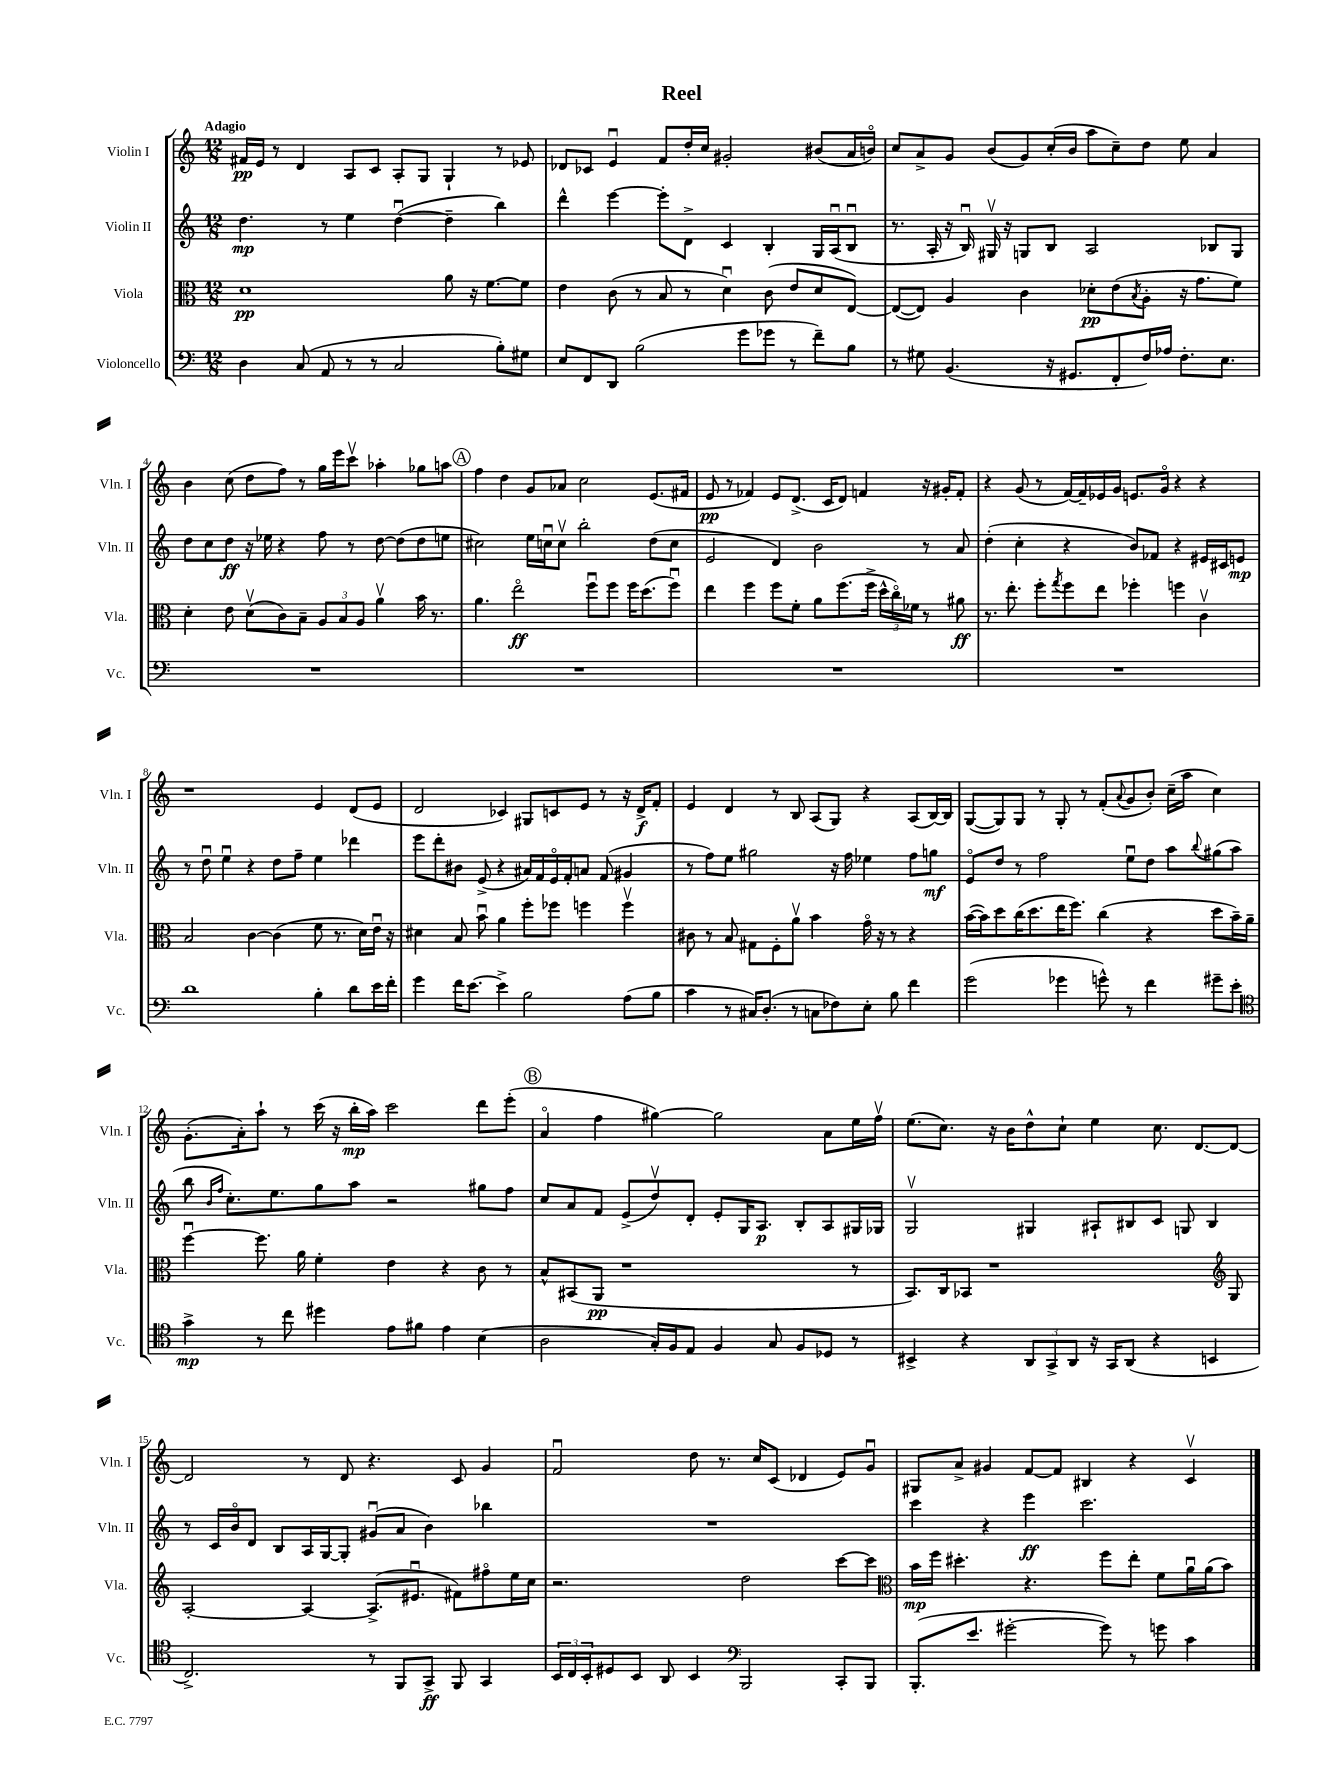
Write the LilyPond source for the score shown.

\header { title = "Reel" }
<<
\new StaffGroup <<
\new Staff = "s0" \with { instrumentName = "Violin I" shortInstrumentName = "Vln. I" } {
    \clef treble \key c \major \numericTimeSignature \time 12/8 \tempo "Adagio"
    fis'16\pp e'16 r8 d'4 a8 c'8 a8-. g8 g4-! r8 ees'8 |
    des'8 ces'8 e'4\downbow f'8 d''16-. c''16 gis'2-. bis'8( a'16 b'16\flageolet) |
    c''8 a'8-> g'8 b'8( g'8) c''16-.( b'16 a''8 c''8--) d''8 e''8 a'4 |
    b'4 c''8( d''8 f''8) r8 g''16 e'''16 c'''8\upbow aes''4-. ges''8 a''8 |
    \mark \markup { \circle "A" } f''4 d''4 g'8 aes'8 c''2 e'8.( fis'16 |
    e'8\pp r8 fes'4) e'8 d'8.->( c'16 d'8) f'4 r16 gis'16-. f'8-. |
    r4 g'8( r8 f'16~) f'16-- ees'16 g'16 e'8. g'16\flageolet r4 r4 |
    r1 e'4 d'8( e'8 |
    d'2 ces'4) gis8 c'8 e'8 r8 r16 d'16->\f f'8-. |
    e'4 d'4 r8 b8 a8( g8) r4 a8( b16~) b16 |
    g8~( g8) g8 r8 g8-. r8 f'8-.( \appoggiatura { a'8 } g'8 b'8-.) c''16--( a''16 c''4) |
    g'8.-.( a'16-.) a''8-! r8 c'''16( r16 b''16-.\mp a''16) c'''2 d'''8 e'''8-.( |
    \mark \markup { \circle "B" } a'4\flageolet f''4 gis''4~) gis''2 a'8 e''16 f''16\upbow |
    e''8.( c''8.) r16 b'16 d''8-^ c''8-! e''4 c''8. d'8.~ d'8~ |
    d'2 r8 d'8 r4. c'8 g'4 |
    f'2\downbow d''8 r8. c''16 c'8( des'4 e'8) g'8\downbow |
    gis8 a'8-> gis'4 f'8~ f'8 bis4 r4 c'4\upbow \bar "|." |
}
\new Staff = "s1" \with { instrumentName = "Violin II" shortInstrumentName = "Vln. II" } {
    \clef treble \key c \major \numericTimeSignature \time 12/8
    d''4.\mp r8 e''4 d''4~\downbow( d''4-- b''4) |
    d'''4-^ e'''4~ e'''8-. d'8-> c'4 b4-. g16 a16\downbow( b8\downbow |
    r8. a16-. r16 b16\downbow) gis16\upbow r16 g8 b8 a2 bes8 g8 |
    d''8 c''8 d''8\ff r16 ees''16 r4 f''8 r8 d''8~ d''8( d''8 e''8 |
    \mark \markup { \circle "A" } cis''2) e''16 c''16\downbow c''8\upbow b''2-. d''8( c''8 |
    e'2 d'4) b'2 r8 a'8 |
    d''4-.( c''4-. r4 b'8) fes'8 r4 eis'16 cis'16 e'8\mp |
    r8 d''8\downbow e''4\downbow r4 d''8 f''8-- e''4 des'''4 |
    e'''8 d'''8-. bis'8 e'8->( r4 ais'16) f'16 e'16\flageolet f'16-. a'8 f'8( gis'4 |
    r8 f''8) e''8 gis''2 r16 f''16 ees''4 f''8 g''8\mf |
    e'8\flageolet d''8 r8 f''2 e''8\downbow d''8 a''8 \appoggiatura { b''8 } gis''8( a''8 |
    b''8 \grace { b'16 f''16 } c''8.-.) e''8. g''8 a''8 r2 gis''8 f''8 |
    \mark \markup { \circle "B" } c''8 a'8 f'8 e'8->( d''8\upbow) d'8-. e'8-. g16 a8.\p b8-. a8 gis16 ges16 |
    g2\upbow gis4 ais8-! bis8 c'8 g8 bis4 |
    r8 c'16 b'16\flageolet d'8 b8 a16 g16~ g8-. gis'8\downbow( a'8 b'4) bes''4 |
    R1. |
    c'''4 r4 e'''4\ff c'''2. \bar "|." |
}
\new Staff = "s2" \with { instrumentName = "Viola" shortInstrumentName = "Vla." } {
    \clef alto \key c \major \numericTimeSignature \time 12/8
    d'1\pp a'8 r16 f'8.~ f'8 |
    e'4 c'8( r8 b8 r8 d'4\downbow) c'8( e'8 d'8 e8~) |
    e8~( e8) a4 c'4 des'8-.\pp e'8( \acciaccatura { b8 } a8-. r16 g'8. f'8) |
    d'4-. e'8 d'8\upbow( c'8) b8-- \tuplet 3/2 { a8 b8 a8 } a'4\upbow b'16 r8. |
    \mark \markup { \circle "A" } a'4. e''2\flageolet\ff f''8\downbow f''8 f''16 d''8.( f''8\downbow) |
    e''4 f''4 f''8 f'8-. a'8 f''8.( f''16-> \tuplet 3/2 { d''16-^ c''16\flageolet) fes'16 } r8 ais'8\ff |
    r8. e''8.-. f''8-. \acciaccatura { g''8 } f''8 e''8 fes''4-. f''4 c'4\upbow |
    b2 c'4~ c'4( f'8 r8. d'16) e'16\downbow r16 |
    dis'4 b8 b'8\downbow a'4 f''8-. fes''8 f''4 f''4\upbow |
    cis'8 r8 b8 gis8 f8-. a'8\upbow b'4 g'16\flageolet r16 r8 r4 |
    b'16~( b'16) d''8 c''16( d''8. e''16 f''8.) c''4( r4 d''8 b'16--) a'16-- |
    f''4~\downbow f''8. a'16 f'4-. e'4 r4 c'8 r8 |
    \mark \markup { \circle "B" } b8-^ bis,8( a,8\pp r1 r8 |
    b,8.) c16 bes,8 r1 \clef treble g8 |
    a2~-. a4~ a8.->( eis'8.\downbow fis'8) fis''8\flageolet e''16 c''16 |
    r2. d''2 c'''8~ c'''8 |
    \clef alto b'16\mp f''16 dis''4.-. r4. f''8 e''8-. f'8 a'16\downbow a'16( b'8) \bar "|." |
}
\new Staff = "s3" \with { instrumentName = "Violoncello" shortInstrumentName = "Vc." } {
    \clef bass \key c \major \numericTimeSignature \time 12/8
    d4 c8( a,8 r8 r8 c2 b8-.) gis8 |
    e8 f,8 d,8 b2( g'8 ges'8 r8 f'8--) b8 |
    r8 gis8 b,4.( r16 gis,8. f,8-. f16) aes16 f8.-. e8. |
    R1. |
    \mark \markup { \circle "A" } R1. |
    R1. |
    R1. |
    d'1 b4-. d'8 e'16 f'16-. |
    g'4 f'16 e'8.~ e'4-> b2 a8( b8 |
    c'4 r8 cis16) d8.-.( r8 c8 fes8) e8-. b8 f'4 |
    g'2( ges'4 g'8-^) r8 f'4 gis'8-- e'8-. |
    \clef tenor g'4->\mp r8 c''8 dis''4 e'8 fis'8 e'4 b4( |
    \mark \markup { \circle "B" } a2 g16-.) f16 e8 f4 g8 f8 des8 r8 |
    bis,4-> r4 \tuplet 3/2 { a,8 g,8-> a,8 } r16 g,16 a,8( r4 b,4 |
    c2.->) r8 f,8 g,8->\ff f,8 g,4 |
    \tuplet 3/2 { b,16 c16 b,16-. } dis8 b,8 a,8 b,4 \clef bass b,,2 c,8-. b,,8 |
    b,,8.-.( e'8. gis'2~-. gis'8) r8 g'8 c'4 \bar "|." |
}
>>
>>
